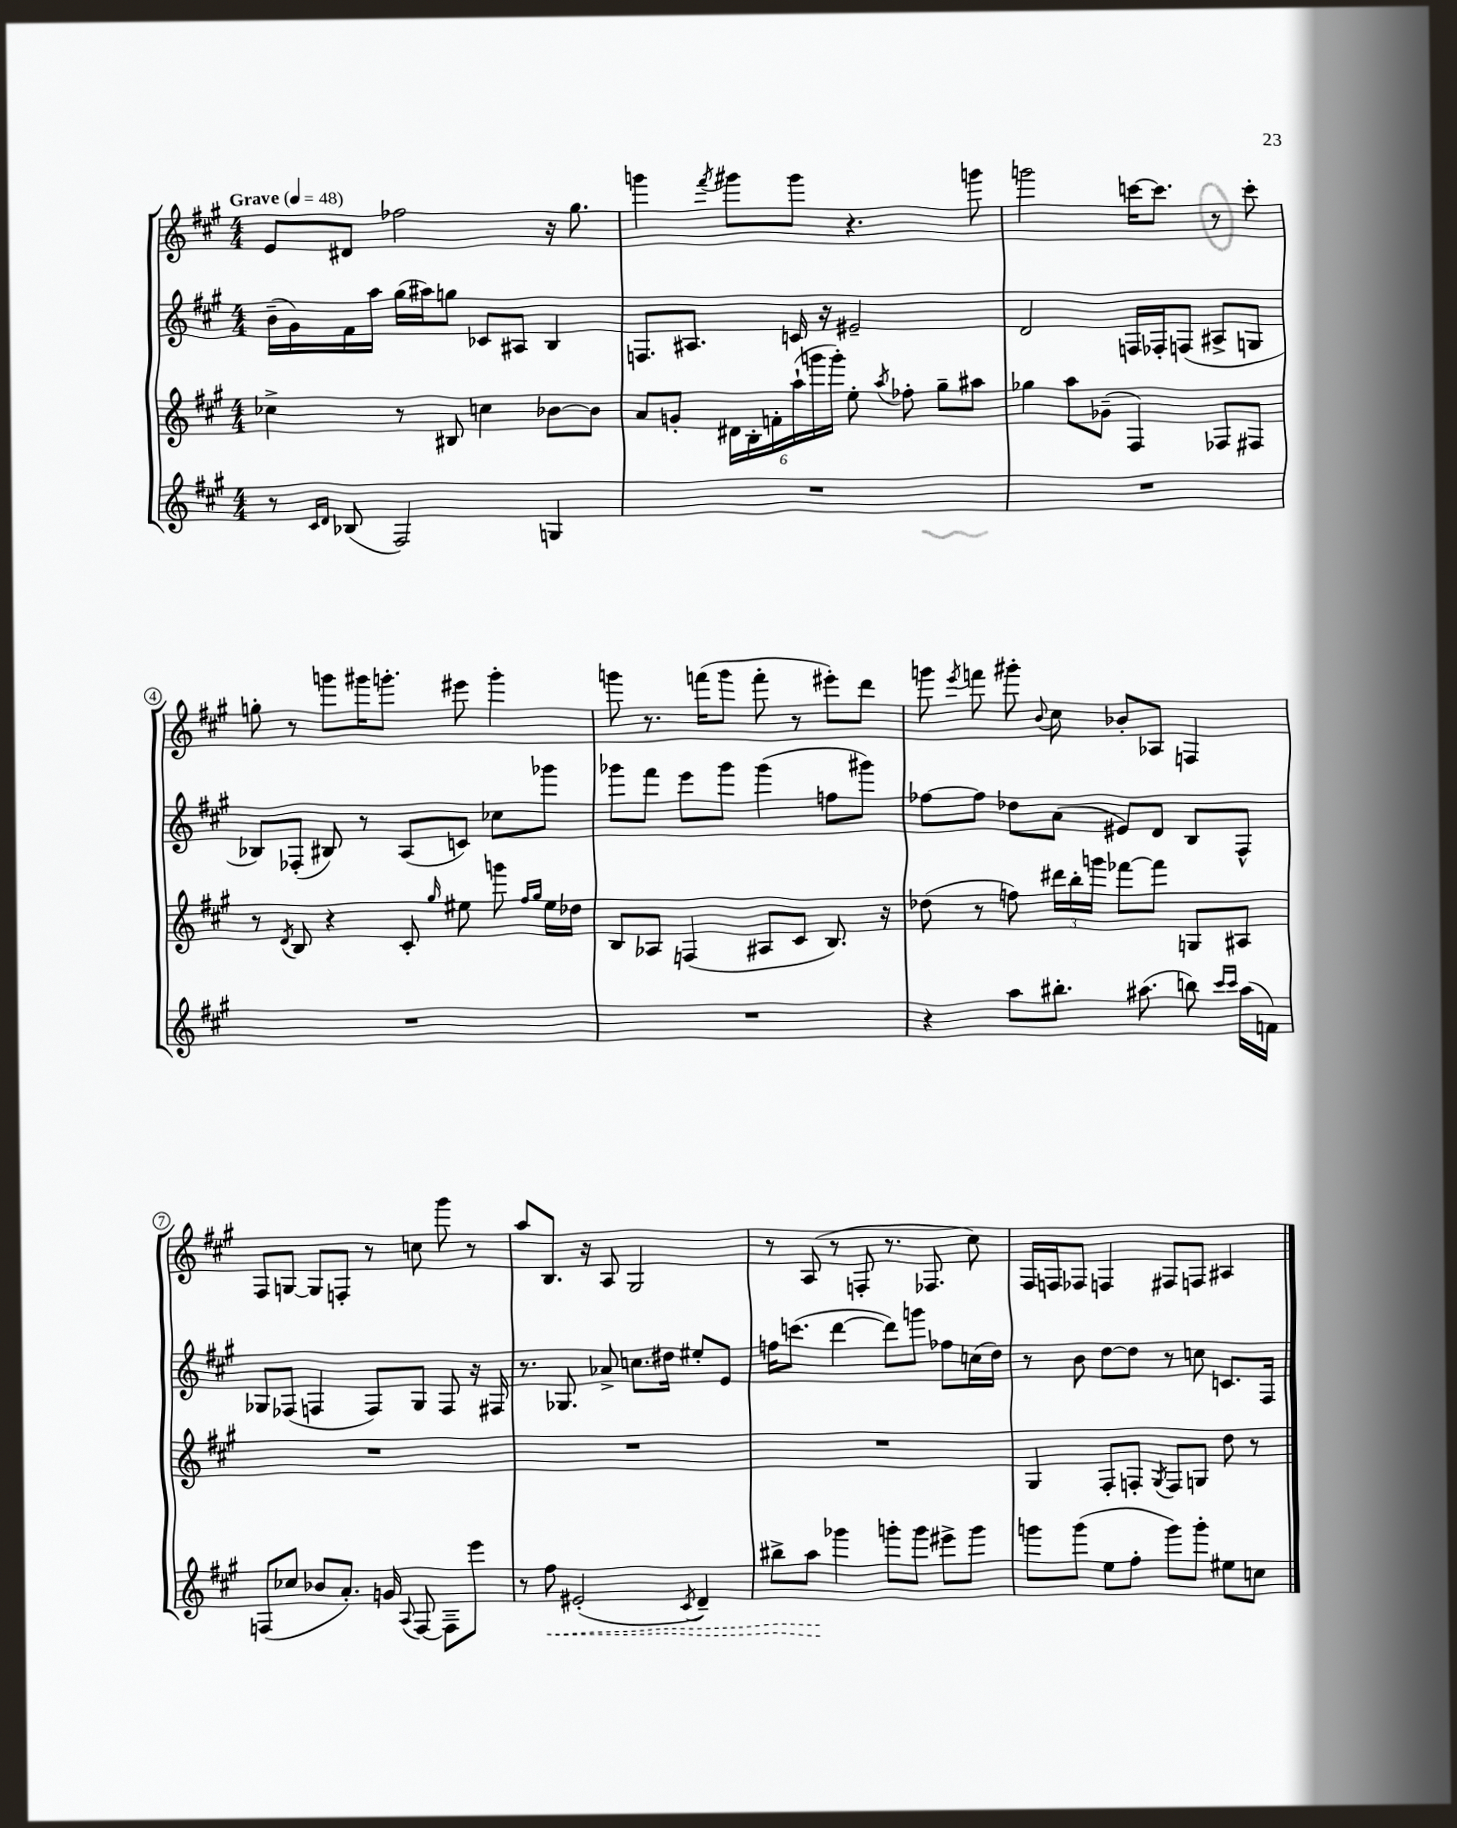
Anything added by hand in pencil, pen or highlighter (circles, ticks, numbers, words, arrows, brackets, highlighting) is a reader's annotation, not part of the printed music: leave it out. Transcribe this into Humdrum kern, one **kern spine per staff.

**kern	**dynam	**kern	**kern	**kern
*part4	*part4	*part3	*part2	*part1
*staff4	*staff4	*staff3	*staff2	*staff1
*clefG2	*	*clefG2	*clefG2	*clefG2
*k[f#c#g#]	*	*k[f#c#g#]	*k[f#c#g#]	*k[f#c#g#]
*M4/4	*	*M4/4	*M4/4	*M4/4
*MM48	*	*MM48	*MM48	*MM48
=1	=1	=1	=1	=1
!	!	!	!	!LO:TX:a:B:t=Grave
8r	.	4cc-X^\	(16b~\LL	8e/L
.	.	.	16g#\)	.
16qqc#/LL	.	.	.	.
16qqd/JJ	.	.	.	.
(8B-X/	.	.	16f#\	8d#X/J
.	.	.	16aa\JJ	.
2F#/)	.	8r	(16gg#\LL	2ff-X\
.	.	.	16aa#X\J)	.
.	.	8B#X/	8ggn\J	.
.	.	4ccn\	8c-X/L	.
.	.	.	8A#X/J	.
4Gn/	.	[8b-X\L	4B/	16r
.	.	.	.	8.gg#\
.	.	8b-\J]	.	.
=2	=2	=2	=2	=2
1r	.	8a/L	8.Fn/L	4gggn\
.	.	8gn'/J	.	.
.	.	.	8.A#X/J	.
.	.	.	.	8qfff#/
.	.	24d#X\LL	.	8ggg#X\L
.	.	24B'\	.	.
.	.	24fn'\	.	.
.	.	(24aa`\	16cn/	8ggg#\J
.	.	24gggn\	.	.
.	.	.	16r	.
.	.	24ggg'\JJ)	.	.
.	.	8ee'\	2e#X~/	4.r
.	.	8qaa/	.	.
.	.	8ff-X'\	.	.
.	.	8gg#~\L	.	.
.	.	8aa#X\J	.	8gggn\
=3	=3	=3	=3	=3
1r	.	4gg-X\	2d/	2gggn\
.	.	8aa\L	.	.
.	.	(8g-X~\J	.	.
.	.	4F#/)	16Fn/LL	[16cccn\KL
.	.	.	16F-X'/J	8.ccc\J]
.	.	.	(8Fn/J	.
.	.	8F-X/L	8A#X^/L	8r
.	.	8F#X/J	8Gn/J	8ccc'\
!!LO:LB:g=z
=4	=4	=4	=4	=4
1r	.	8r	8B-X/L)	8ggn'\
.	.	8qd/	.	.
.	.	8B/	(8F-X'/J	8r
.	.	4r	8B#X/)	8gggn\L
.	.	.	8r	16ggg#X\K
.	.	.	.	8.gggn'\J
.	.	8c#'/	(8A/L	.
.	.	16qqgg#/	.	.
.	.	8ee#X\	8cn/J)	8eee#X\
.	.	8gggn\	8cc-X\L	4ggg'\
.	.	16qqff#/LL	.	.
.	.	16qqgg#/JJ	.	.
.	.	16ee#\LL	8ggg-X\J	.
.	.	16dd-X\JJ	.	.
=5	=5	=5	=5	=5
1r	.	8B/L	8ggg-X\L	8gggn\
.	.	8A-X/J	8fff#\J	8.r
.	.	(4Fn/	8eee\L	.
.	.	.	.	(16fffn\KL
.	.	.	8ggg-\J	8ggg\J
.	.	8A#X/L	(4ggg-\	8fff'\
.	.	8c#/J	.	8r
.	.	8.B/)	8ffn\L	8eee#X'\L)
.	.	.	8ggg#X\J)	8ddd\J
.	.	16r	.	.
=6	=6	=6	=6	=6
4r	.	(8dd-X\	[8ff-X\L	8gggn\
.	.	.	.	8qeee/
.	.	8r	8ff-\J]	8fffn\
8aa\L	.	8ffn\)	8dd-X\L	8ggg#X'\
.	.	.	.	8qqb/
8.bb#X'\J	.	24ddd#X\LL	(8a\J	8cc#\
.	.	24bb'\	.	.
.	.	24gggn\JJ	.	.
.	.	[8fff-X\L	8e#X/L)	8b-X'/L
(8.aa#X\	.	.	.	.
.	.	8fff-\J]	8d/J	8A-X/J
8bbn\)	.	8Gn/L	8B/L	4Fn/
16qqccc#/LL	.	.	.	.
16qqccc#/JJ	.	.	.	.
(16aa#\LL	.	8A#X/J	8F#^^/J	.
16fn\JJ)	.	.	.	.
!!LO:LB:g=z
=7	=7	=7	=7	=7
(8Fn/L	.	1r	8G-X/L	8F#/L
8cc-X/J	.	.	(8F-X/J	[8Gn/J
8b-X/L	.	.	4Fn/	8G/L]
8.a'/J)	.	.	.	8Fn'/J
.	.	.	8F/L)	8r
16gn/	.	.	.	.
8qqA/	.	.	.	.
[8F/	.	.	8G-/J	8ccn\
8F~\L]	.	.	8F/	8ggg#\
8eee\J	.	.	16r	8r
.	.	.	16F#X/	.
=8	=8	=8	=8	=8
8r	.	1r	8.r	8aa/L
!	!LO:HP:b	!	!	!
8ff#\	<	.	.	8.B/J
.	.	.	8.G-X/	.
(2e#X'/	.	.	.	.
.	.	.	.	16r
.	.	.	8a-X^/	8A/
.	.	.	8.ccn\L	2G#/
.	.	.	16dd#X\Jk	.
8qc#/	.	.	.	.
4d~/)	.	.	8ee#X'/L	.
.	.	.	8e/J	.
=9	=9	=9	=9	=9
8bb#X^\L	.	1r	16ffn\KL	8r
.	.	.	(8.cccn\J	.
8aa\J	.	.	.	(8A/
4ggg-X\	[	.	[4ddd\	8r
.	.	.	.	8Fn'/
8gggn'\L	.	.	8ddd\L])	8.r
8ggg\J	.	.	8gggn\J	.
.	.	.	.	8.F-X/
8eee#X^\L	.	.	8ff-X\L	.
8ggg\J	.	.	(16ccn\L	8cc#\)
.	.	.	16dd\JJ)	.
=10	=10	=10	=10	=10
8gggn\L	.	4G#/	8r	16F#/LL
.	.	.	.	16Fn/J
(8ggg\J	.	.	8b\	8F-X/J
8ee\L	.	8F#'/L	[8dd\L	4Fn/
8ff#'\J	.	8Fn'/J	8dd\J]	.
.	.	8qG#/	.	.
8ggg\L)	.	8F/L	8r	8F#X/L
8ggg'\J	.	8Gn/J	8ccn\	8Fn/J
8ee#X\L	.	8dd\	8.cn/L	4A#X/
8ccn\J	.	8r	.	.
.	.	.	16F#/Jk	.
==	==	==	==	==
*-	*-	*-	*-	*-
